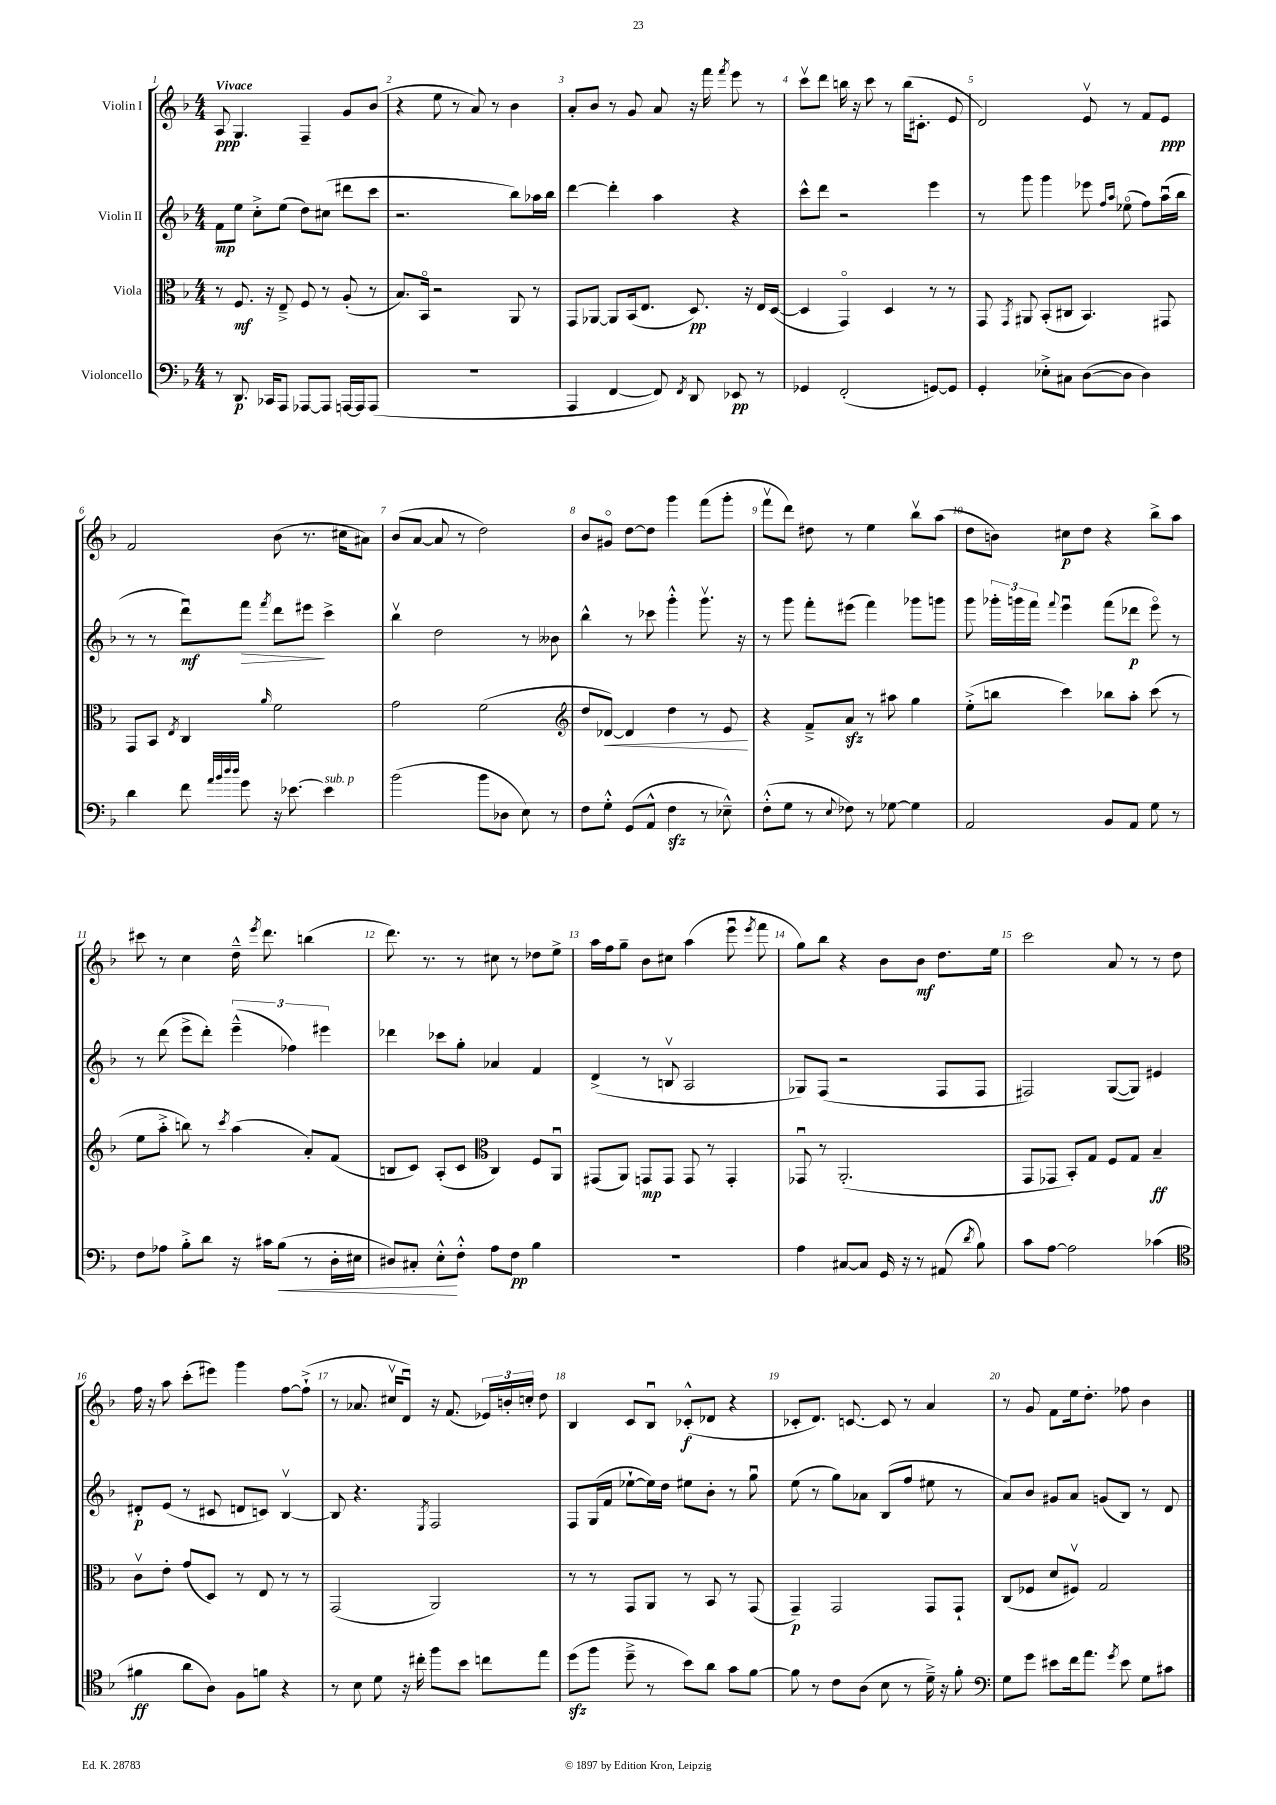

**kern	**kern	**kern	**kern
*staff4	*staff3	*staff2	*staff1
*clefF4	*clefC3	*clefG2	*clefG2
*k[b-]	*k[b-]	*k[b-]	*k[b-]
*M4/4	*M4/4	*M4/4	*M4/4
8r	8r	8f	8A
8.DD	8.F	8ee	4.G
.	.	8cc'^	.
16CC-	16r	.	.
8AAA	8E~^	(8ee	.
[8AAA-	8F	8dd)	4F~
8AAA-]	8r	(8cc#	.
[16AAA	(8A'	8ddd#	8g
16AAA]	.	.	.
(8AAA	8r	8ccc	(8b-
=	=	=	=
1r	8.B-)	2.r	4r
.	16BB-o	.	.
.	2r	.	8ee
.	.	.	8r
.	.	.	8a)
.	.	.	8r
.	8AA	8bb-)	4b-
.	8r	16aa-	.
.	.	16bb-	.
=	=	=	=
4AAA	8GG	[4ddd	8a'
.	[8AA-	.	8b-
[4FF	8AA-]	4ddd']	8r
.	(16BB-	.	8g
.	8.E	.	.
8FF])	.	4aa	8a
8qFF	.	.	.
8DD	8.D)	.	16r
.	.	.	16fff
.	.	.	8qfff
8EE-	.	4r	8eee
.	16r	.	.
8r	16E	.	8r
.	([16D	.	.
=	=	=	=
4GG-	4D]	8ccc^^	8cccv
.	.	8ddd	8ddd
(2FF'	4GGo)	2r	16bb
.	.	.	16r
.	.	.	8ccc
.	4D	.	8r
.	.	.	(16bb
.	.	.	8.c#'
[8GG)	8r	4eee	.
8GG]	8r	.	8e
=	=	=	=
4GG'	8GG	8r	2d)
.	8qGG	.	.
.	8AA#	8ggg	.
8E-'^	(8BB-'	4ggg	.
8C#	8C#	.	.
([8D	4.BB-)	8eee-	8ev
.	.	16qqff	.
.	.	16qqaa	.
8D]	.	(8ee-o	8r
4D)	.	8ff)	8f
.	8GG#	(16aau	8e
.	.	16bb-	.
=	=	=	=
4d	8GG	8r	2f
.	8BB-	8r	.
.	8qE	.	.
8f	4C	8dddu)	.
32qqa	.	.	.
32qqb-	.	.	.
32qqdd	.	.	.
32qqdd	.	.	.
8g	.	8fff	.
.	16qqa	8qfff	.
16r	2f	8ddd	(8b-
[8.e-	.	.	.
.	.	8eee#	8.r
4e-]	.	4ccc^	.
.	.	.	16cc#
.	.	.	8a#)
=	=	=	=
(2b-	2g	4bb-v	(8b-
.	.	.	[8a
.	.	2dd	8a]
.	.	.	8r
8b-	(2f	.	2dd)
8D-	.	.	.
8E)	.	8r	.
8r	.	8b--	.
=	=	=	=
*	*clefG2	*	*
8F	8dd	4bb-^^	8b-
8G'^^	[8d-)	.	8g#o
(8GG	4d-]	8r	[8dd
8AA^^	.	8ccc-	8dd]
4F	4dd	4ggg'^^	4ggg
8r	8r	8.gggv	(8fff
8E-~^^)	8e	.	8ggg'
.	.	16r	.
=	=	=	=
(8F'^^	4r	8r	8fffv
8G	.	8ggg	8ddd)
8r	8f~^	8fff'	8dd#
8qqE	.	.	.
8F-)	8a	(8eee#	8r
8r	8r	4fff)	4ee
[8G-	8aa#	.	.
4G-]	4gg	8ggg-	8bb-v
.	.	8ggg	(8aa
=	=	=	=
2AA	(8ee'^	8ggg	8dd
.	8bb	24ggg-'	8b)
.	.	24ggg	.
.	.	24fff	.
.	.	8qqfff	.
.	4ccc)	4eeeu	8cc#
.	.	.	8dd
8BB-	8bb-	(8fff	4r
8AA	8aa'	8ddd-	.
8G	(8ccc	8eeeo)	8bb-^
8r	8r	8r	8aa
=	=	=	=
8F	8ee	8r	8ccc#
8A-	8aa'^	(8ddd	8r
8B-'^	8bb)	8eee^	4cc
8d	8r	8ddd')	.
.	8qccc	.	.
16r	(4aa	(6eee~^^	16dd~^^
.	.	.	8qeee
16c#	.	.	8.ddd
(8B-	.	.	.
.	.	6ff-)	.
8r	8a')	.	(4bb
.	.	6eee#	.
16D'	(8f	.	.
16E#	.	.	.
=	=	=	=
8D#)	8B	4ddd-	8.ddd)
8C#'	8c)	.	.
.	.	.	8.r
8E'^^	(8A'	8ccc-	.
8F'^^	8c	8gg'	8r
*	*clefC3	*	*
8A	4C)	4a-	8cc#
8F	.	.	8r
4B-	8F	4f	8dd-
.	8AAu	.	8ee^
=	=	=	=
1r	(8GG#	(4d^	16aa
.	.	.	16ff
.	8AA)	.	8gg~
.	8GG	8r	8b-
.	8GG	8Bv	8cc#
.	8GG	2A	(4aa
.	8r	.	.
.	4GG'	.	8eeeu
.	.	.	8qeee
.	.	.	8fff
=	=	=	=
4A	8GG-u	8G-)	8gg)
.	8r	(8F	8bb-
[8C#	(2.AA'	2r	4r
8C#]	.	.	.
16GG	.	.	8b-
16r	.	.	.
8r	.	.	8b-
(8AA#	.	8F	8.dd
8qd	.	.	.
8B-)	.	8F	.
.	.	.	16ee
=	=	=	=
8c	8GG	2F#)	2ccc
[8A	8GG-	.	.
2A]	8BB-')	.	.
.	8G	.	.
.	8F	([8G	8a
.	8G	8G])	8r
(4c-	4B-~	4e#	8r
.	.	.	8dd
=	=	=	=
*clefC4	*	*	*
4f#	8cv	8d#'	16ff
.	.	.	16r
.	8e'	(8e	8aa
8a	(8g	8r	(8ccc'
8A)	8D)	8c#	8eee#)
8F	8r	8d	4ggg
8f	8E	8c)	.
4r	8r	[4B-v	[8ff
.	8r	.	(8ff`^]
=	=	=	=
8r	(2GG	8B-]	8r
8B-	.	4.r	8.a-
8d	.	.	.
.	.	.	16cc#v
16r	.	.	8du)
16cc#'	.	.	.
.	.	8qE	.
8ff	2AA)	2F	16r
.	.	.	(8.f
8b-	.	.	.
8cc	.	.	24e-)
.	.	.	24b'
.	.	.	24cc'
8ee	.	.	8dd
=	=	=	=
(8dd	8r	8F	4B-
8ff	8r	(16G	.
.	.	16f	.
8dd~^	8GG	[8ee-`	8c
8r	8AA	16ee-])	8B-u
.	.	16dd	.
8b-)	8r	8ee#	(8c-'^^
8a	8BB-	8b-'	8d-
8g	8r	8r	4r
[8f	(8GG	8ggu	.
=	=	=	=
8f]	4GG~)	(8ee	8c-'
8r	.	8r	8.d)
8c	2GG	8gg)	.
.	.	.	[8.c
(8A	.	8a-	.
8B-	.	(8B-	8c]
8r	.	8ff	8r
16d~^)	8GG	8ee#	4a
16r	.	.	.
8f'	8GG`	8r	.
=	=	=	=
*clefF4	*	*	*
8G	(8C	8a)	8r
8g	8F-	8b-	8g
8e#	8d	8g#	8f
16f	8F#v)	8a	16ee
8.a	.	.	8.dd'
.	2G	(8g	.
8qg	.	.	.
8e#	.	8B-)	8ff-
8G	.	8r	4b-
8c#	.	8d	.
==	==	==	==
*-	*-	*-	*-
